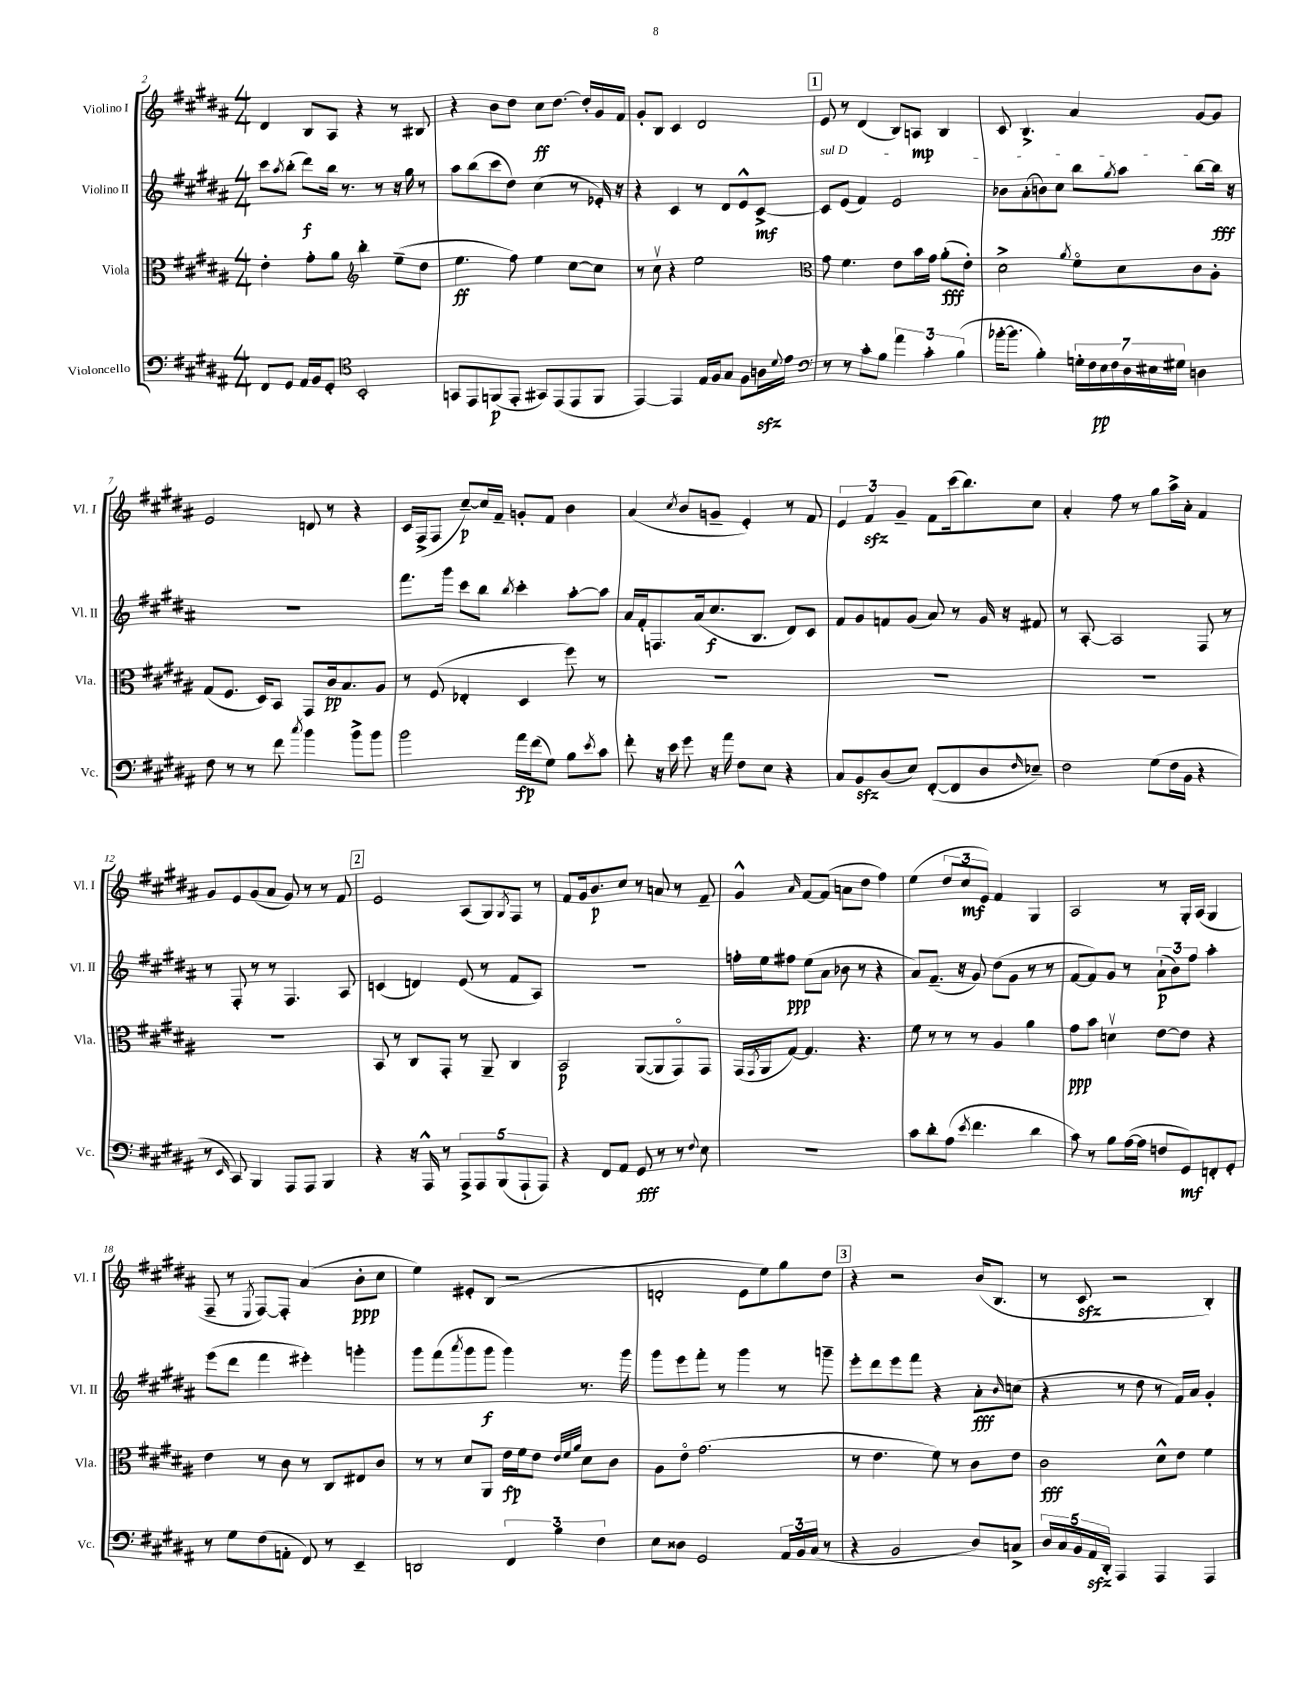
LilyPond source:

<<
\new StaffGroup <<
\new Staff = "s0" \with { instrumentName = "Violino I" shortInstrumentName = "Vl. I" } {
    \clef treble \key b \major \numericTimeSignature \time 4/4
    dis'4 b8 ais8 r4 r8 bis8 |
    r4 b'8 dis''8 cis''8\ff dis''8.~ dis''16-. gis'16 fis'16 |
    gis'8-. b8 cis'4 dis'2 |
    \mark \markup { \box "1" } e'8 r8 dis'4( b8) a8\mp b4 |
    cis'8 b4.-> ais'4 gis'8~ gis'8 |
    e'2 d'8 r8 r4 |
    cis'16 fis16->( fis8 cis''8~--\p) cis''16 fis'16-- g'8-. fis'8 b'4 |
    ais'4( \acciaccatura { cis''8 } b'8 g'8-- e'4-.) r8 fis'8 |
    \tuplet 3/2 { e'4 fis'4\sfz gis'4-- } fis'8 cis'''16( b''8.) cis''8 |
    ais'4-. fis''8 r8 gis''8 ais''16-> ais'16-. fis'4 |
    gis'8 e'8 gis'8( ais'8 gis'8) r8 r8 fis'8 |
    \mark \markup { \box "2" } e'2 ais8( gis8) \acciaccatura { gis8 } fis8 r8 |
    fis'8 gis'16 b'8.\p cis''8 r8 a'8 r8 fis'8-- |
    gis'4-^ \grace { ais'16 } fis'8~ fis'8( a'8 dis''8 fis''4) |
    e''4( \tuplet 3/2 { dis''8 cis''8\mf e'8) } fis'4 gis4 |
    ais2 r8 gis16-. ais16( gis4 |
    fis8-- r8 \acciaccatura { e8 } fis8~) fis8-. ais'4( b'8-.\ppp cis''8 |
    e''4) eis'8-. b8( r2 |
    d'2-. e'8 e''8) gis''8 dis''8 |
    \mark \markup { \box "3" } r4 r2 b'16( b8. |
    r8 cis'8\sfz r2 b4-.) \bar "|." |
}
\new Staff = "s1" \with { instrumentName = "Violino II" shortInstrumentName = "Vl. II" } {
    \clef treble \key b \major \numericTimeSignature \time 4/4
    cis'''8 \acciaccatura { ais''8 } b''8-.( dis'''8\f) b''16 r8. r8 r16 gis''16 r8 |
    ais''8 b''8( cis'''8 dis''8) cis''4( r8 ees'16-.) r16 |
    r4 cis'4 r8 dis'8 e'8-^ cis'8~->\mf |
    \mark \markup { \box "1" } \once \override TextSpanner.bound-details.left.text = \markup { \italic "sul D" } cis'8\startTextSpan e'8( fis'4) e'2 |
    bes'8 ais'8-.( b'8) cis''8 b''8 \acciaccatura { gis''8 } ais''8 b''8~ b''16\fff\stopTextSpan r16 |
    R1 |
    fis'''8. gis'''16 cis'''8 b''8 \acciaccatura { b''8 } cis'''4-. ais''8~-. ais''8 |
    ais'16 fis'16-. f8. ais'16( cis''8.\f b8. dis'8) cis'8 |
    fis'8 gis'8 f'8 gis'8( ais'8) r8 gis'16 r16 fis'8 |
    r8 ais8~-. ais2 fis8 r8 |
    r8 fis8-. r8 r8 fis4. ais8 |
    \mark \markup { \box "2" } c'4( d'4) e'8( r8 fis'8 ais8) |
    R1 |
    f''16-. e''16 fis''8\ppp e''8( ais'8 bes'8 r8 r4 |
    ais'8) fis'8.--( r16 gis'8) dis''8( gis'8 r8 r8 |
    fis'8~ fis'8) gis'8 r8 \tuplet 3/2 { ais'8-!\p( b'8) fis''8 } ais''4-. |
    e'''8( dis'''8 fis'''4 eis'''4-.) g'''4-. |
    gis'''8 fis'''8( \acciaccatura { ais'''8 } gis'''8 gis'''8\f gis'''4) r8. gis'''16 |
    gis'''8 e'''8 fis'''8-. r8 gis'''4 r8 g'''8-- |
    \mark \markup { \box "3" } e'''8-. dis'''8 e'''8 fis'''8 r4 ais'8-.\fff \grace { b'16 } c''8( |
    r4 r8 dis''8 r8 fis'16) ais'16 gis'4-. \bar "|." |
}
\new Staff = "s2" \with { instrumentName = "Viola" shortInstrumentName = "Vla." } {
    \clef alto \key b \major \numericTimeSignature \time 4/4
    e'4-. gis'8-. ais'8 \clef treble b''4-. e''8--( dis''8 |
    e''4.\ff fis''8) e''4 cis''8~ cis''8 |
    r8 cis''8\upbow r4 e''2 |
    \mark \markup { \box "1" } \clef alto gis'8 fis'4. e'8 b'16 gis'16 ais'8-.\fff( e'8-.) |
    dis'2-> \acciaccatura { ais'8 } fis'8\flageolet dis'8 cis'8 ais8-. |
    gis8( fis8. dis16) b,8 gis,8 cis'16\pp b8. ais8 |
    r8 fis8( ees4-. dis4 fis''8) r8 |
    R1 |
    R1 |
    R1 |
    R1 |
    \mark \markup { \box "2" } b,8 r8 cis8 gis,8-. r8 ais,8-- cis4 |
    b,2\p ais,8~( ais,8 gis,8\flageolet) gis,8 |
    gis,16( \acciaccatura { gis,8 } ais,16 gis8~) gis4. r4. |
    fis'8 r8 r8 r8 ais4 ais'4 |
    gis'8\ppp b'8 d'4\upbow e'8~ e'8 r4 |
    e'4 r8 cis'8 r8 cis8 eis8 cis'8 |
    r8 r8 dis'8 ais,8 e'16\fp fis'16 e'8 \grace { e'32 fis'32 ais'32 } dis'8 cis'8 |
    ais8 e'8\flageolet gis'2.( |
    \mark \markup { \box "3" } r8 e'4. fis'8) r8 cis'8 e'8 |
    cis'2\fff dis'8-^ e'8 fis'4 \bar "|." |
}
\new Staff = "s3" \with { instrumentName = "Violoncello" shortInstrumentName = "Vc." } {
    \clef bass \key b \major \numericTimeSignature \time 4/4
    fis,8 gis,8 ais,16 b,16 gis,8-. \clef tenor b,2-. |
    g,8 e,8 f,8\p( e,8-. gis,8) e,8( e,8 f,8 |
    e,4~) e,4 e16 fis16 gis8 fis8 a16\sfz \appoggiatura { dis'8 } e'16 |
    \mark \markup { \box "1" } \clef bass r8 r8 cis'8-. b8 \tuplet 3/2 { ais'4 cis'4-. b4( } |
    bes'16~-. bes'8. b4-.) \tuplet 7/4 { g16-. fis16 e16\pp fis16 dis16 eis16 gis16 } d4 |
    fis8 r8 r8 fis'8 \acciaccatura { cis''8 } b'4 b'8-> b'8 |
    b'2 ais'16\fp fis'16( gis8) b8 \acciaccatura { e'8 } cis'8 |
    fis'8-. r16 e'16 gis'8 r16 ais'16 fis8 e8 r4 |
    cis8 b,8\sfz dis8( e8) fis,8~-.( fis,8 dis8 \grace { fis16 } ees8--) |
    fis2 gis8( fis16 b,16 r4 |
    r8 \grace { e,16 } cis,8) b,,4 ais,,8 ais,,8 b,,4 |
    \mark \markup { \box "2" } r4 r16 ais,,16-^ r8 \tuplet 5/4 { ais,,8-> ais,,8 b,,8( ais,,8-! ais,,8) } |
    r4 fis,8 ais,8 gis,8\fff r8 r8 \appoggiatura { fis8 } e8 |
    R1 |
    cis'8 dis'8-. ais8( \acciaccatura { e'8 } fis'4. dis'4 |
    cis'8) r8 b8 ais16~( ais16 f8 gis,8\mf) f,8-. gis,8-. |
    r8 gis8 fis8( a,8-. fis,8) r8 e,4-- |
    d,2 \tuplet 3/2 { fis,4 b4 fis4 } |
    e8 disis8 gis,2 \tuplet 3/2 { ais,16 b,16 cis16( } r8 |
    \mark \markup { \box "3" } r4 b,2 dis8) c8-> |
    \tuplet 5/4 { dis16 cis16 b,16 ais,16\sfz dis,16-. } ais,,4 ais,,4 ais,,4 \bar "|." |
}
>>
>>
\layout { \context { \Score currentBarNumber = #2 } }
